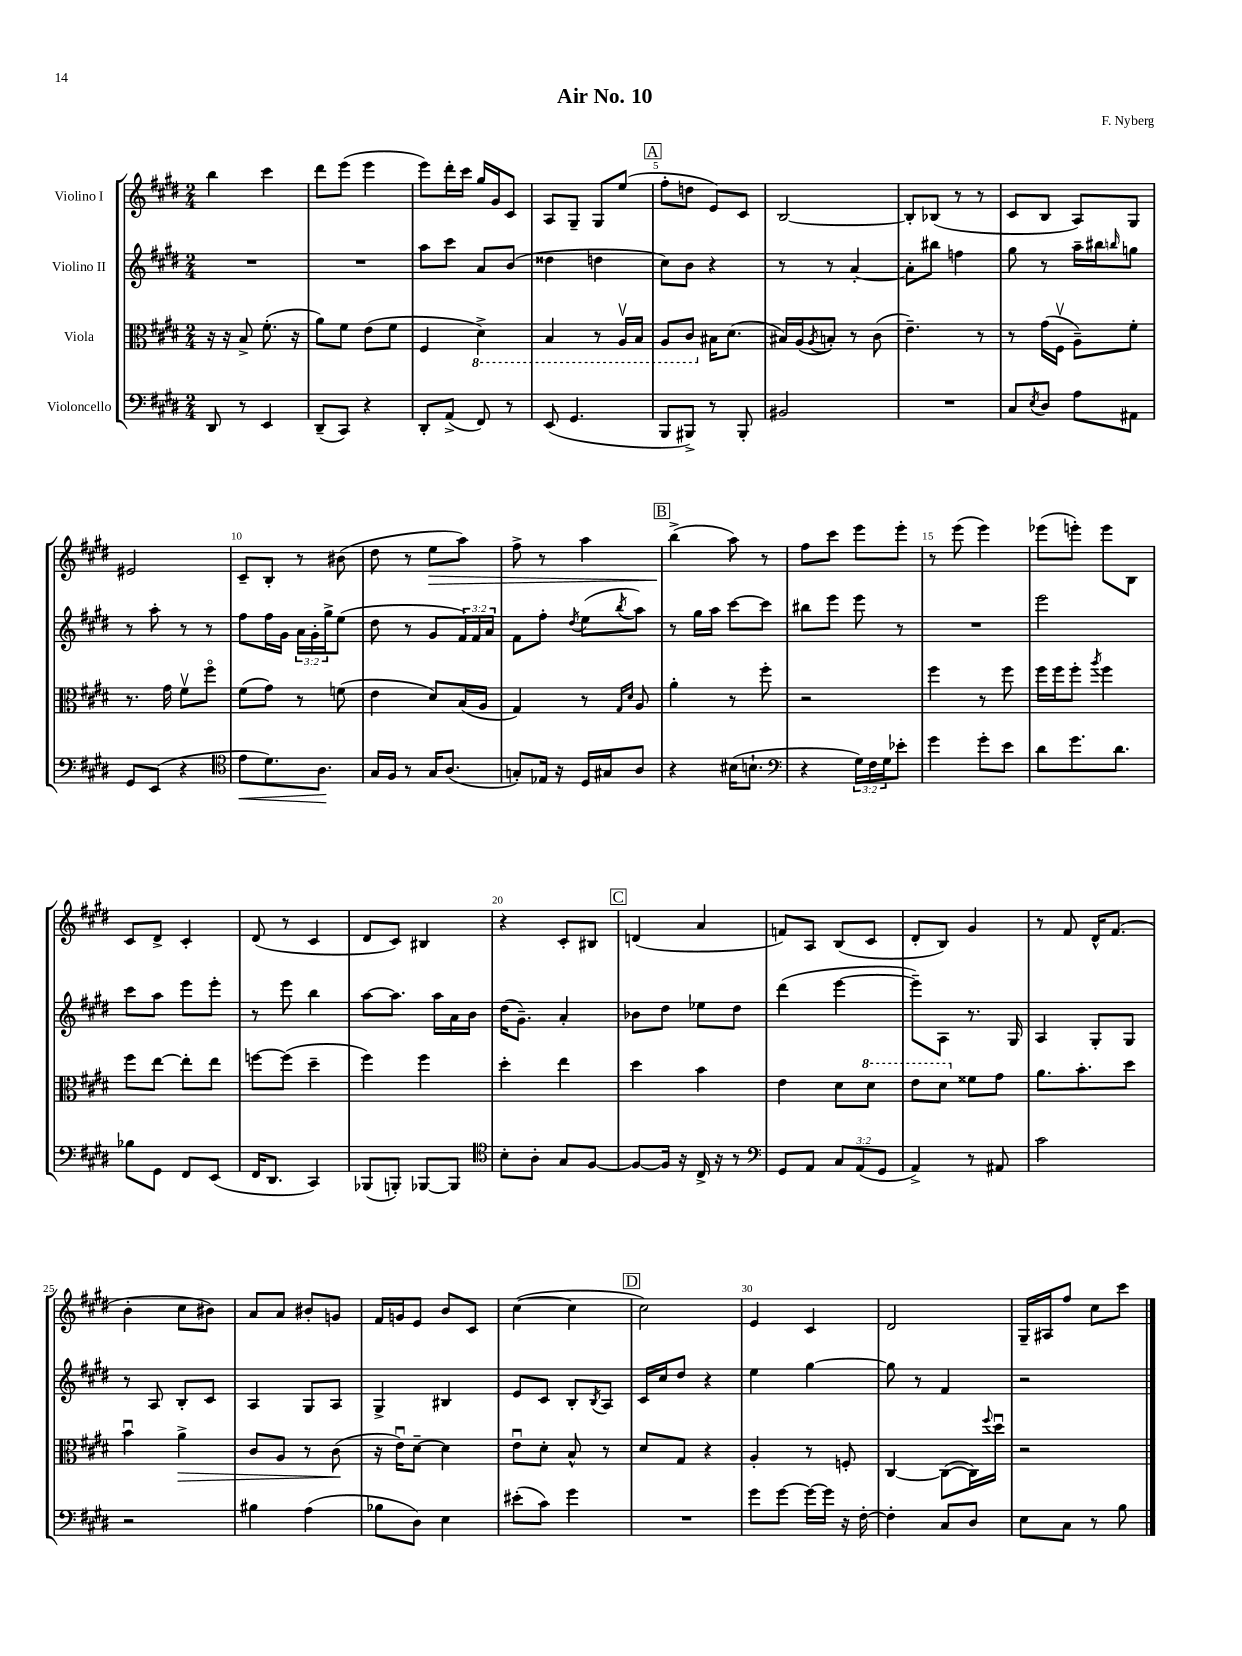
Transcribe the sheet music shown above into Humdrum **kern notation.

**kern	**dynam	**kern	**dynam	**kern	**kern	**dynam
*part4	*part4	*part3	*part3	*part2	*part1	*part1
*staff4	*staff4	*staff3	*staff3	*staff2	*staff1	*staff1
*I"Violoncello	*	*I"Viola	*	*I"Violino II	*I"Violino I	*
*clefF4	*	*clefC3	*	*clefG2	*clefG2	*
*k[f#c#g#d#]	*	*k[f#c#g#d#]	*	*k[f#c#g#d#]	*k[f#c#g#d#]	*
*M2/4	*	*M2/4	*	*M2/4	*M2/4	*
=1	=1	=1	=1	=1	=1	=1
8DD#/	.	16r	.	2r	4bb\	.
.	.	16r	.	.	.	.
8r	.	8B^/	.	.	.	.
4EE/	.	(8.f#'\	.	.	4ccc#\	.
.	.	16r	.	.	.	.
=2	=2	=2	=2	=2	=2	=2
(8DD#~/L	.	8a\L)	.	2r	8ddd#\L	.
8CC#/J)	.	8f#\J	.	.	(8eee\J	.
4r	.	(8e\L	.	.	4eee\	.
.	.	8f#\J	.	.	.	.
=3	=3	=3	=3	=3	=3	=3
8DD#'/L	.	4F#/	.	8aa\L	8eee\L)	.
(8AA^/J	.	.	.	8ccc#\J	16ddd#'\L	.
.	.	.	.	.	16ccc#\JJ	.
*	*	*8ba	*	*	*	*
8FF#/)	.	4D#^\)	.	8a/L	16gg#/LL	.
.	.	.	.	.	16g#/J	.
8r	.	.	.	(8b/J	8c#/J	.
=4	=4	=4	=4	=4	=4	=4
(8EE/	.	4BB/	.	4dd##X\	8A/L	.
4.GG#/	.	.	.	.	8G#~/J	.
.	.	8r	.	4ddn\	8G#/L	.
.	.	16AAv/LL	.	.	(8ee/J	.
.	.	16BB/JJ	.	.	.	.
!!LO:REH:place=s1:t=A
=5	=5	=5	=5	=5	=5	=5
8BBB/L	.	8AA/L	.	8cc#\L)	8ff#'\L	.
8BBB#X^/J)	.	8C#/J	.	8b\J	8ddn\J	.
*	*	*X8ba	*	*	*	*
8r	.	16B#X\KL	.	4r	8e/L)	.
.	.	(8.d#\J	.	.	.	.
8BBB#'/	.	.	.	.	8c#/J	.
=6	=6	=6	=6	=6	=6	=6
2BB#X/	.	16B#X/LL)	.	8r	[2B/	.
.	.	(16A/J	.	.	.	.
.	.	8qA/	.	.	.	.
.	.	8Bn'/J)	.	8r	.	.
.	.	8r	.	[4a'/	.	.
.	.	(8c#\	.	.	.	.
=7	=7	=7	=7	=7	=7	=7
2r	.	4.e~\)	.	8a'\L]	8B'/L]	.
.	.	.	.	8bb#X\J	(8B-X/J	.
.	.	.	.	4ffn\	8r	.
.	.	8r	.	.	8r	.
=8	=8	=8	=8	=8	=8	=8
8C#/L	.	8r	.	8gg#\	8c#/L	.
8qE/	.	.	.	.	.	.
8D#/J	.	(16g#\LL	.	8r	8B/J	.
.	.	16F#v\JJ	.	.	.	.
8A\L	.	8A~\L)	.	16aa~\LL	8A/L)	.
.	.	.	.	16bb#X\J	.	.
.	.	.	.	16qqbbn/	.	.
8AA#X\J	.	8f#'\J	.	8ggn\J	8G#/J	.
!!LO:LB:g=z
=9	=9	=9	=9	=9	=9	=9
8GG#/L	.	8.r	.	8r	2e#X/	.
(8EE/J	.	.	.	8aa'\	.	.
.	.	16g#\	.	.	.	.
4r	.	8f#v\L	.	8r	.	.
.	.	8ff#\J	.	8r	.	.
=10	=10	=10	=10	=10	=10	=10
*clefC4	*	*	*	*	*	*
!	!LO:HP:b	!	!	!	!	!
8e\L	<	(8f#\L	.	8ff#\L	8c#~/L	.
8.d#\)	.	8g#\J)	.	16ff#\L	8B'/J	.
.	.	.	.	16g#\JJ	.	.
.	.	8r	.	24a\LL	8r	.
.	.	.	.	24g#'\	.	.
8.A\J	.	.	.	.	.	.
.	.	.	.	24gg#^\J	.	.
.	.	(8fn\	.	(8ee\J	(8b#X\	.
.	[	.	.	.	.	.
=11	=11	=11	=11	=11	=11	=11
16G#/LL	.	4e\	.	8dd#\	8dd#\	.
16F#/JJ	.	.	.	.	.	.
8r	.	.	.	8r	8r	.
!	!	!	!	!	!	!LO:HP:b
16G#/KL	.	8d#/L)	.	8g#/L	8ee\L	>
(8.A/J	.	.	.	.	.	.
.	.	(16B/L	.	24f#/L)	8aa\J)	.
.	.	.	.	24f#/	.	.
.	.	16A/JJ	.	.	.	.
.	.	.	.	24a/JJ	.	.
=12	=12	=12	=12	=12	=12	=12
8Gn'/L)	.	4G#/)	.	8f#\L	8ff#^\	.
16E-X/Jk	.	.	.	8ff#'\J	8r	.
16r	.	.	.	.	.	.
.	.	.	.	8qdd#/	.	.
16D#/LL	.	8r	.	(8ee\L	4aa\	.
16G#X/J	.	.	.	.	.	.
.	.	16qqG#/LL	.	.	.	.
.	.	16qqd#/JJ	.	8qbb/	.	.
8A/J	.	8A/	.	8aa\J)	.	.
!!LO:REH:place=s1:t=B
=13	=13	=13	=13	=13	=13	=13
4r	.	4a'\	.	8r	(4bb^\	.
.	.	.	.	16gg#\LL	.	.
.	.	.	.	16aa\JJ	.	.
(16B#X\KL	.	8r	.	[8ccc#\L	8aa\)	]
8.Bn`\J	.	.	.	.	.	.
.	.	8ff#'\	.	8ccc#\J]	8r	.
=14	=14	=14	=14	=14	=14	=14
*clefF4	*	*	*	*	*	*
4r	.	2r	.	8bb#X\L	8ff#\L	.
.	.	.	.	8eee\J	8ccc#\J	.
24G#\LL)	.	.	.	8eee\	8eee\L	.
24F#\	.	.	.	.	.	.
24G#\J	.	.	.	.	.	.
8e-X'\J	.	.	.	8r	8eee'\J	.
=15	=15	=15	=15	=15	=15	=15
4g#\	.	4ff#\	.	2r	8r	.
.	.	.	.	.	(8eee\	.
8g#'\L	.	8r	.	.	4eee\)	.
8e\J	.	8ff#\	.	.	.	.
=16	=16	=16	=16	=16	=16	=16
8d#\L	.	16ff#\LL	.	2eee\	(8eee-X\L	.
.	.	16ff#\J	.	.	.	.
8.g#\	.	8ff#'\J	.	.	8eeen'\J)	.
.	.	8qaa/	.	.	.	.
.	.	4ff#\	.	.	8eee\L	.
8.d#\J	.	.	.	.	.	.
.	.	.	.	.	8B\J	.
!!LO:LB:g=z
=17	=17	=17	=17	=17	=17	=17
8B-X\L	.	8ff#\L	.	8ccc#\L	8c#/L	.
8GG#\J	.	[8ee\J	.	8aa\J	8d#^/J	.
8FF#/L	.	8ee'\L]	.	8eee\L	4c#'/	.
(8EE/J	.	8ee\J	.	8eee'\J	.	.
=18	=18	=18	=18	=18	=18	=18
16FF#/KL	.	[8ffn\L	.	8r	(8d#/	.
8.DD#/J	.	.	.	.	.	.
.	.	(8ff\J]	.	8eee\	8r	.
4CC#/)	.	4dd#~\	.	4bb\	4c#/	.
=19	=19	=19	=19	=19	=19	=19
(8BBB-X/L	.	4ff#\)	.	[8aa\L	8d#/L	.
8BBBn'/J)	.	.	.	8.aa\J]	8c#/J)	.
[8BBB-X/L	.	4ff#\	.	.	4B#X/	.
.	.	.	.	16aa\LL	.	.
8BBB-/J]	.	.	.	16a\	.	.
.	.	.	.	16b\JJ	.	.
=20	=20	=20	=20	=20	=20	=20
*clefC4	*	*	*	*	*	*
8B'\L	.	4dd#'\	.	(16dd#\KL	4r	.
.	.	.	.	8.g#~\J)	.	.
8A'\J	.	.	.	.	.	.
8G#/L	.	4ee\	.	4a'/	8c#'/L	.
[8F#/J	.	.	.	.	8B#X/J	.
!!LO:REH:place=s1:t=C
=21	=21	=21	=21	=21	=21	=21
8F#/L_	.	4dd#\	.	8b-X\L	(4dn/	.
16F#/Jk]	.	.	.	8dd#\J	.	.
16r	.	.	.	.	.	.
16C#^/	.	4b\	.	8ee-X\L	4a/	.
16r	.	.	.	.	.	.
8r	.	.	.	8dd#\J	.	.
=22	=22	=22	=22	=22	=22	=22
*clefF4	*	*	*	*	*	*
8GG#/L	.	4e\	.	(4ddd#\	8fn/L)	.
8AA/J	.	.	.	.	8A/J	.
12C#/L	.	8d#\L	.	[4eee\	(8B/L	.
(12AA/	.	.	.	.	.	.
*	*	*8va	*	*	*	*
.	.	8dd#\J	.	.	8c#/J	.
12GG#/J	.	.	.	.	.	.
=23	=23	=23	=23	=23	=23	=23
4AA^/)	.	8ee\L	.	8eee~\L])	8d#'/L	.
.	.	8dd#\J	.	8A\J	8B/J)	.
*	*	*X8va	*	*	*	*
8r	.	8f##X\L	.	8.r	4g#/	.
8AA#X/	.	8g#\J	.	.	.	.
.	.	.	.	16G#/	.	.
=24	=24	=24	=24	=24	=24	=24
2c#\	.	8.a\L	.	4A/	8r	.
.	.	.	.	.	8f#/	.
.	.	8.b'\	.	.	.	.
.	.	.	.	8G#'/L	16d#^^/KL	.
.	.	.	.	.	(8.f#/J	.
.	.	8dd#\J	.	8G#/J	.	.
!!LO:LB:g=z
=25	=25	=25	=25	=25	=25	=25
2r	.	4bu\	.	8r	4b'\	.
.	.	.	.	8A/	.	.
!	!	!	!LO:HP:b	!	!	!
.	.	4a^\	>	8B'/L	8cc#\L	.
.	.	.	.	8c#/J	8b#X\J)	.
=26	=26	=26	=26	=26	=26	=26
4B#X\	.	8c#/L	.	4A/	8a/L	.
.	.	8A/J	.	.	8a/J	.
(4A\	.	8r	.	8G#/L	8b#X'/L	.
.	.	(8c#\	.	8A/J	8gn/J	.
.	.	.	]	.	.	.
=27	=27	=27	=27	=27	=27	=27
8B-X\L	.	16r	.	4G#^/	16f#/LL	.
.	.	16eu\KL)	.	.	16gn/J	.
8D#\J)	.	[8d#~\J	.	.	8e/J	.
4E\	.	4d#\]	.	4B#X/	8b/L	.
.	.	.	.	.	8c#/J	.
=28	=28	=28	=28	=28	=28	=28
(8e#X'\L	.	8eu\L	.	8e/L	([4cc#\	.
8c#\J)	.	8d#'\J	.	8c#/J	.	.
4g#\	.	8B^^/	.	8B'/L	4cc#\]	.
.	.	.	.	8qB/	.	.
.	.	8r	.	8A/J	.	.
!!LO:REH:place=s1:t=D
=29	=29	=29	=29	=29	=29	=29
2r	.	8d#/L	.	16c#/LL	2cc#\)	.
.	.	.	.	16cc#/J	.	.
.	.	8G#/J	.	8dd#/J	.	.
.	.	4r	.	4r	.	.
=30	=30	=30	=30	=30	=30	=30
8g#\L	.	4A'/	.	4ee\	4e/	.
[8g#\J	.	.	.	.	.	.
16g#\LL_	.	8r	.	[4gg#\	4c#/	.
16g#\JJ]	.	.	.	.	.	.
16r	.	8Fn'/	.	.	.	.
[16F#'\	.	.	.	.	.	.
=31	=31	=31	=31	=31	=31	=31
4F#'\]	.	[4C#/	.	8gg#\]	2d#/	.
.	.	.	.	8r	.	.
8C#/L	.	(8C#\L_	.	4f#/	.	.
8D#/J	.	16C#\L])	.	.	.	.
.	.	8qqff#/	.	.	.	.
.	.	16dd#u\JJ	.	.	.	.
=32	=32	=32	=32	=32	=32	=32
8E\L	.	2r	.	2r	16G#~/LL	.
.	.	.	.	.	16A#X/J	.
8C#\J	.	.	.	.	8ff#/J	.
8r	.	.	.	.	8cc#\L	.
8B\	.	.	.	.	8ccc#\J	.
==	==	==	==	==	==	==
*-	*-	*-	*-	*-	*-	*-
